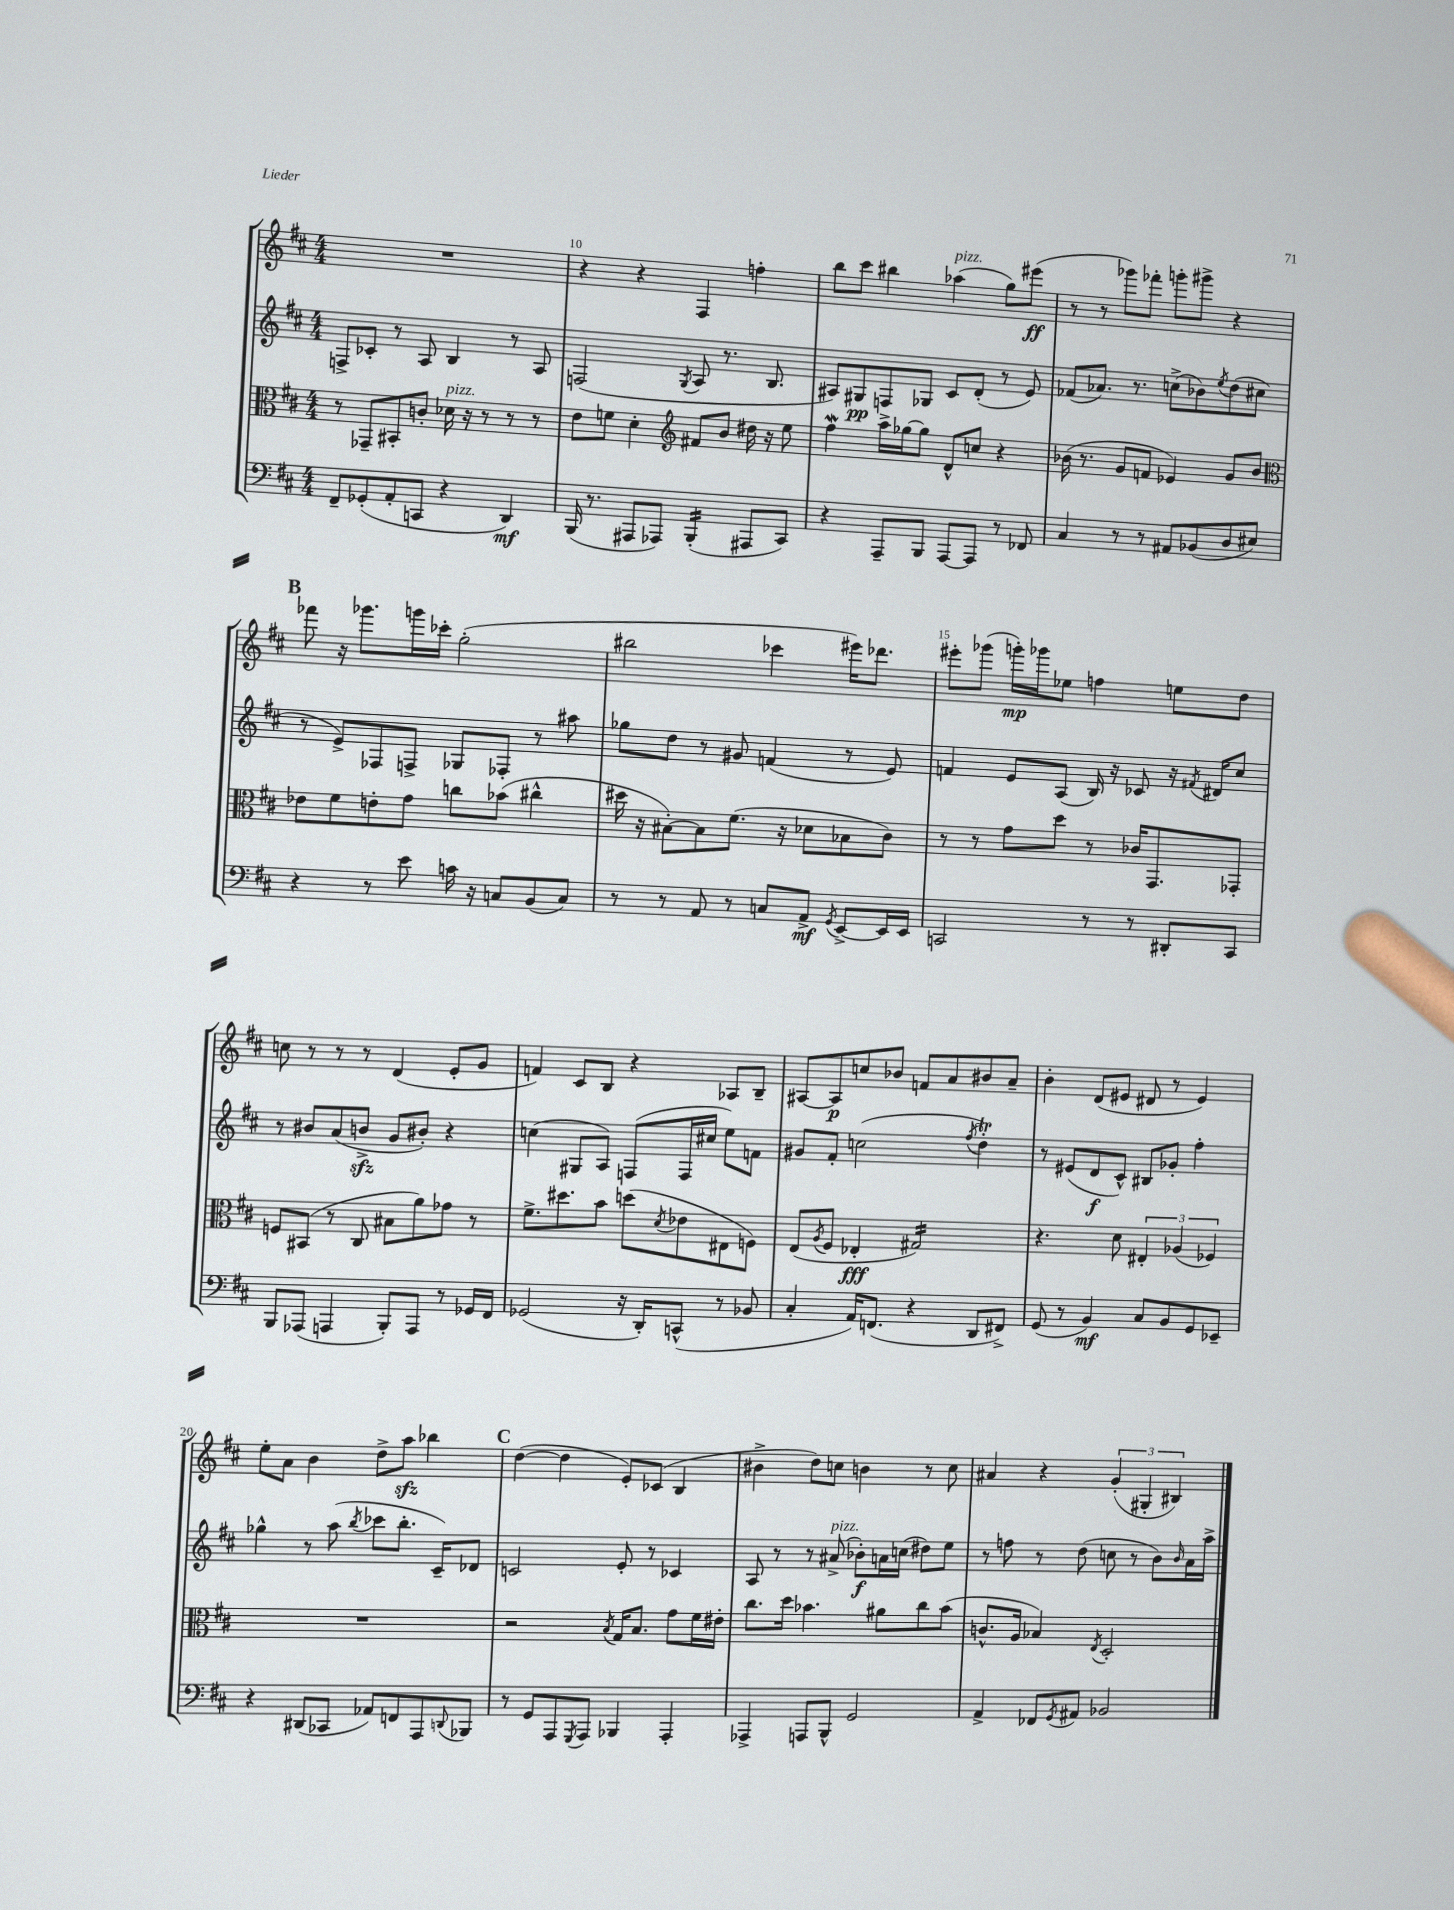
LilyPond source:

<<
\new StaffGroup <<
\new Staff = "s0" {
    \clef treble \key d \major \numericTimeSignature \time 4/4
    R1 |
    r4 r4 fis4 f''4-. |
    b''8 cis'''8 bis''4 aes''4^\markup { \italic "pizz." }( g''8) eis'''8\ff( |
    r8 r8 ges'''8) fes'''8-. g'''8-. gis'''8-> r4 |
    \mark \markup { \bold "B" } fes'''8 r16 ges'''8. g'''16 ces'''16-. g''2-.( |
    bis''2 ces'''4 eis'''16) des'''8. |
    eis'''8-. ges'''8( g'''16-.\mp) ges'''16 ees''8 f''4 e''8 d''8 |
    c''8 r8 r8 r8 d'4( e'8-. g'8 |
    f'4) cis'8 b8 r4 aes8 b8-- |
    ais8~ ais8\p c''8 bes'8 f'8 a'8 bis'8 a'8-- |
    b'4-. d'8( eis'8 dis'8 r8 eis'4) |
    e''8-. a'8 b'4 d''8-> a''8\sfz bes''4 |
    \mark \markup { \bold "C" } d''4~( d''4 e'8-.) ces'8( b4 |
    bis'4-> d''8) c''8 b'4 r8 c''8 |
    ais'4 r4 \tuplet 3/2 { g'4-.( gis4-. bis4) } \bar "|." |
}
\new Staff = "s1" {
    \clef treble \key d \major \numericTimeSignature \time 4/4
    f8-> ces'8-. r8 a8 b4 r8 a8 |
    f2( \acciaccatura { g8 } a8 r8. b8. |
    ais8) gis8\pp f8 ges8 cis'8 d'8-.( r8 e'8) |
    fes'8( aes'8.) r8. c''8->( bes'8) \acciaccatura { e''8 } d''8( cis''8 |
    \mark \markup { \bold "B" } r8 e'8->) fes8 f8-> ges8 fes8-. r8 ais''8 |
    ges''8 d''8 r8 gis'8 f'4( r8 e'8) |
    f'4 e'8 a8( b16) r16 ces'8 r16 \acciaccatura { fis'8 } dis'16 cis''8 |
    r8 bis'8 a'8( b'8->\sfz g'8 bis'8-.) r4 |
    c''4( gis8 a8) f8( f16 cis''16 e''8) f'8 |
    gis'8 fis'8-. c''2( \acciaccatura { fis''8 } d''4-.\trill) |
    r8 eis'8( d'8\f cis'8-^) bis8 ges'8-. fis''4-. |
    ges''4-^ r8 a''8( \acciaccatura { b''8 } ces'''8 b''8.-. cis'16--) des'8 |
    \mark \markup { \bold "C" } c'2 e'8-. r8 ces'4 |
    a8 r8 r8 ais'8->^\markup { \italic "pizz." }( bes'8-.\f) a'16 c''16( dis''8) e''8 |
    r8 f''8 r8 d''8( c''8 r8 b'8) \grace { b'16 } a'16 a''16-> \bar "|." |
}
\new Staff = "s2" {
    \clef alto \key d \major \numericTimeSignature \time 4/4
    r8 ges,8-- bis,8-. c'8-. des'16^\markup { \italic "pizz." } r16 r8 r8 r8 |
    e'8 f'8 d'4-. \clef treble fis'8 b'8 dis''16 r16 e''8 |
    fis''4\mordent a''16-> ges''16~ ges''8 d'8-^ c''8 r4 |
    bes'16( r8. g'8 f'8 ees'4) g'8 bes'8 |
    \mark \markup { \bold "B" } \clef alto ees'8 fis'8 e'8-. g'8 c''8 bes'8( cis''4-^ |
    dis''16 r16 bis8~-.) bis8 fis'8.( r16 des'8 bes8 cis'8) |
    r8 r8 g'8 d''8 r8 ces'16 g,8. ges,8-. |
    f8 bis,8( r8 cis8 bis8 a'8) ges'8 r8 |
    fis'8.-> dis''8. b'8 d''8( \acciaccatura { d'8 } ees'8 eis8 f8) |
    e8( \acciaccatura { a8 } fis8 ees4-.\fff gis2:16) |
    r4. d'8 \tuplet 3/2 { eis4-. aes4( fes4) } |
    R1 |
    \mark \markup { \bold "C" } r2 \acciaccatura { b8 } g16 b8. g'8 fis'16 eis'16-. |
    cis''8. d''16 bes'4. ais'8 cis''8 bes'8( |
    c'8.-^ a16 bes4) \acciaccatura { e8 } d2-. \bar "|." |
}
\new Staff = "s3" {
    \clef bass \key d \major \numericTimeSignature \time 4/4
    fis,8-- ges,8-.( a,8-. c,8 r4 d,4\mf) |
    b,,16( r8. ais,,8 aes,,8) b,,4:16-.( ais,,8 cis,8) |
    r4 a,,8-- b,,8 a,,8~ a,,8 r8 fes,8 |
    cis4 r8 r8 ais,8 bes,8( d8 eis8) |
    \mark \markup { \bold "B" } r4 r8 e'8 c'16 r16 c8 b,8( c8) |
    r8 r8 a,8 r8 c8 a,8->\mf \acciaccatura { g,8 } e,8~-> e,16 e,16 |
    c,2 r8 r8 dis,8-. c,8 |
    b,,8 aes,,8( a,,4 b,,8-.) a,,8 r8 ges,16 fis,16 |
    ges,2( r16 d,16-.) c,8-^( r8 bes,8 |
    cis4-. a,16) f,8.( r4 d,8 fis,8->) |
    g,8( r8 b,4\mf) cis8 b,8 g,8 ees,8-- |
    r4 dis,8( ces,8 aes,8) f,8 a,,8 \appoggiatura { d,8 } bes,,8 |
    \mark \markup { \bold "C" } r8 g,8 a,,8 \acciaccatura { g,,8 } a,,8 bes,,4 a,,4-. |
    aes,,4-> a,,8 b,,8-^ g,2 |
    a,4-> fes,8 \acciaccatura { g,8 } ais,8 bes,2 \bar "|." |
}
>>
>>
\layout { \context { \Score currentBarNumber = #9 \override BarNumber.break-visibility = ##(#f #t #t) barNumberVisibility = #(every-nth-bar-number-visible 5) } }
